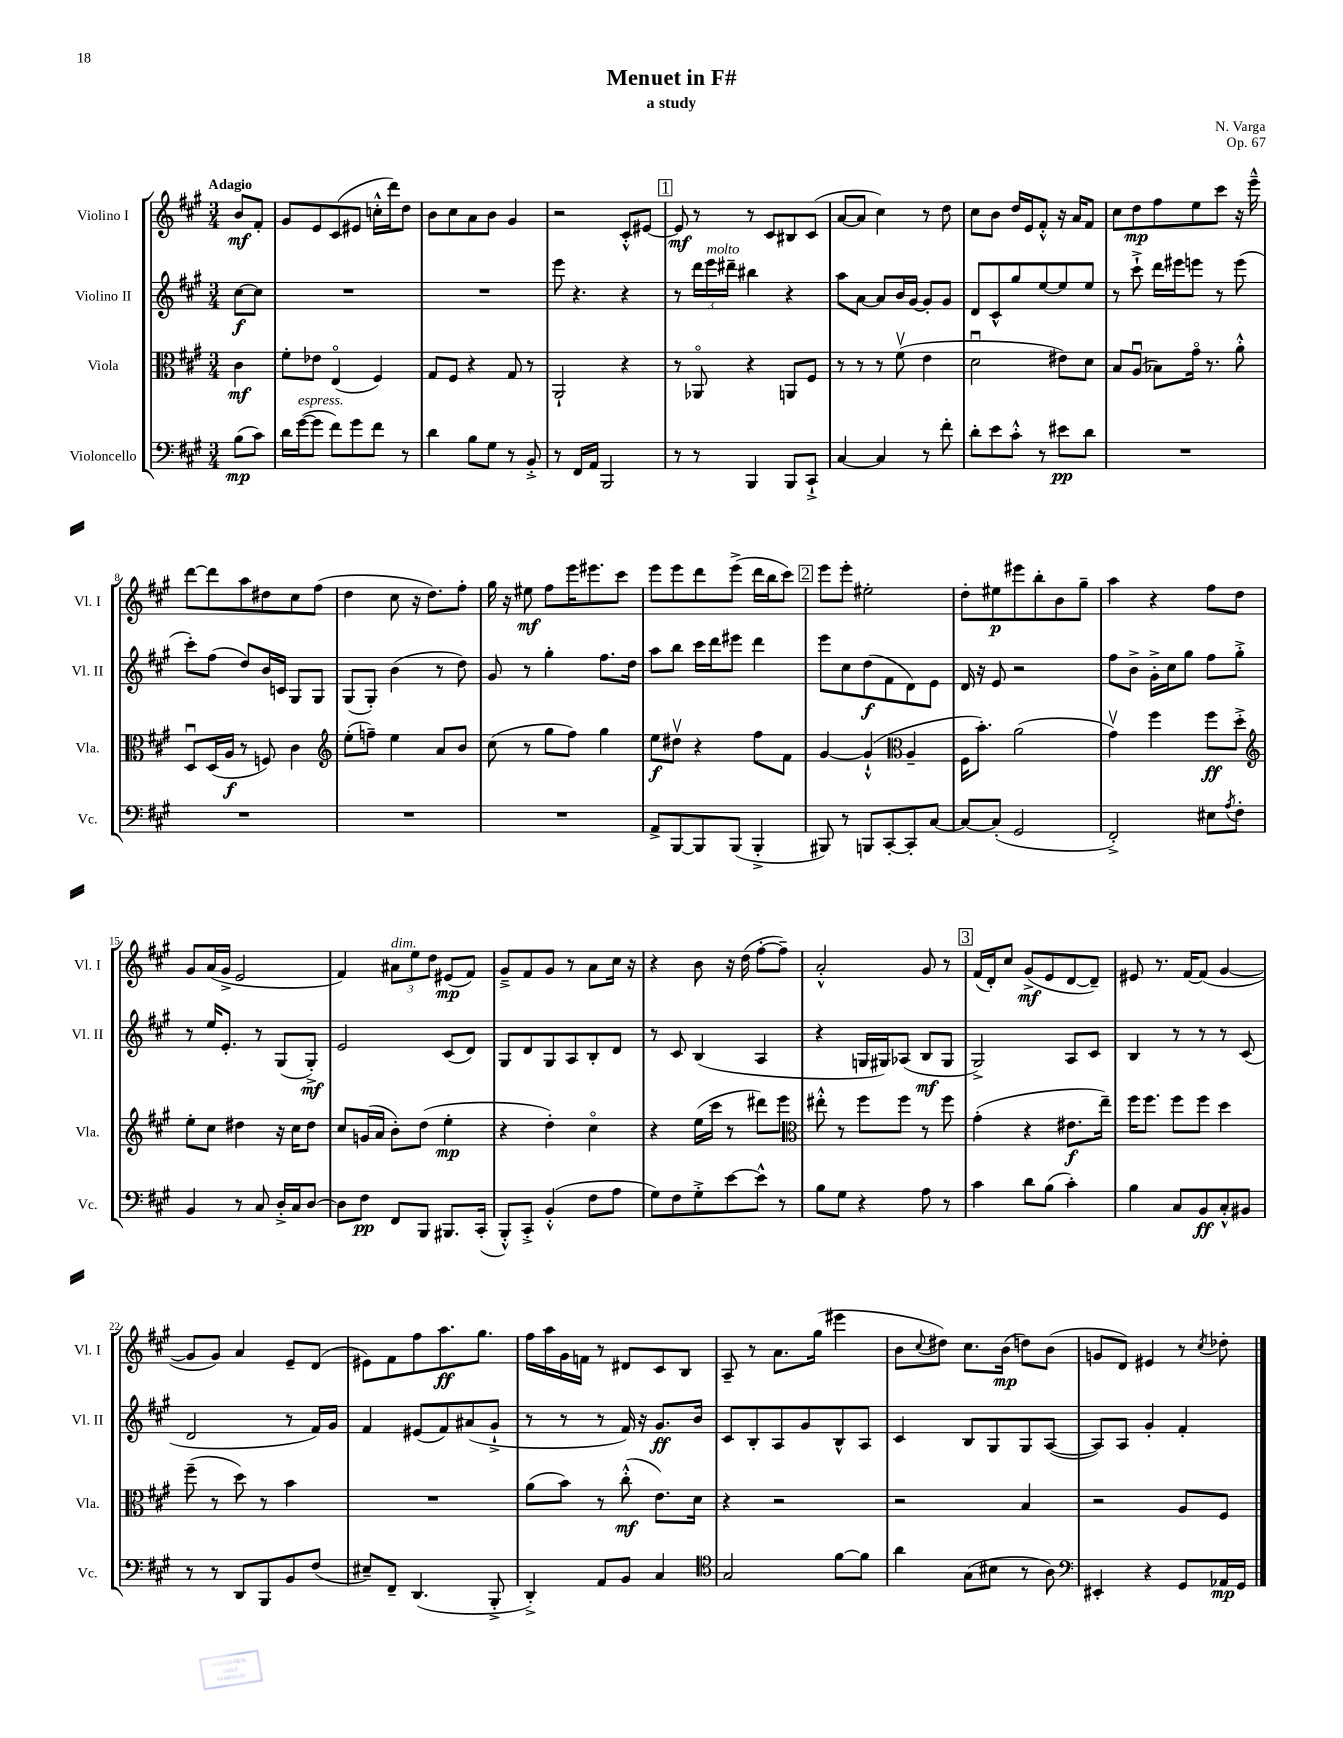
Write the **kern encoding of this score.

**kern	**dynam	**kern	**dynam	**kern	**dynam	**kern	**dynam
*part4	*part4	*part3	*part3	*part2	*part2	*part1	*part1
*staff4	*staff4	*staff3	*staff3	*staff2	*staff2	*staff1	*staff1
*I"Violoncello	*	*I"Viola	*	*I"Violino II	*	*I"Violino I	*
*I'Vc.	*	*I'Vla.	*	*I'Vl. II	*	*I'Vl. I	*
*clefF4	*	*clefC3	*	*clefG2	*	*clefG2	*
*k[f#c#g#]	*	*k[f#c#g#]	*	*k[f#c#g#]	*	*k[f#c#g#]	*
*M3/4	*	*M3/4	*	*M3/4	*	*M3/4	*
=	=	=	=	=	=	=	=
!	!	!	!	!	!	!LO:TX:a:B:t=Adagio	!
(8B\L	mp	4c#\	mf	[8cc#\L	f	8b/L	mf
8c#\J)	.	.	.	8cc#\J]	.	8f#'/J	.
=1	=1	=1	=1	=1	=1	=1	=1
16d\LL	.	8f#'\L	.	2.r	.	8g#/L	.
!LO:TX:a:i:t=espress.	!	!	!	!	!	!	!
([16g#\J	.	.	.	.	.	.	.
8g#\J]	.	8e-X\J	.	.	.	8e/	.
8f#\L)	.	(4E/	.	.	.	(8c#/	.
8g#\	.	.	.	.	.	8e#X/J	.
8f#\J	.	4F#/)	.	.	.	16ccn'^^\LL	.
.	.	.	.	.	.	16ddd\J)	.
8r	.	.	.	.	.	8dd\J	.
=2	=2	=2	=2	=2	=2	=2	=2
4d\	.	8G#/L	.	2.r	.	8b\L	.
.	.	8F#/J	.	.	.	8cc#\	.
8B\L	.	4r	.	.	.	8a\	.
8G#\J	.	.	.	.	.	8b\J	.
8r	.	8G#/	.	.	.	4g#/	.
8BB'^/	.	8r	.	.	.	.	.
=3	=3	=3	=3	=3	=3	=3	=3
8r	.	2AA`/	.	8eee\	.	2r	.
16FF#/LL	.	.	.	4.r	.	.	.
16AA/JJ	.	.	.	.	.	.	.
2BBB/	.	.	.	.	.	.	.
.	.	4r	.	4r	.	8c#'^^/L	.
.	.	.	.	.	.	[8e#X/J	.
!!LO:REH:place=s1:t=1
=4	=4	=4	=4	=4	=4	=4	=4
8r	.	8r	.	8r	.	8e#/]	mf
8r	.	8AA-X/	.	24ddd\LL	.	8r	.
!	!	!	!	!LO:TX:a:i:t=molto	!	!	!
.	.	.	.	24eee\	.	.	.
.	.	.	.	24ddd#X~\JJ	.	.	.
4BBB/	.	4r	.	4bb#X\	.	8r	.
.	.	.	.	.	.	8c#/L	.
8BBB/L	.	8AAn/L	.	4r	.	8B#X/	.
8CC#`^/J	.	8F#/J	.	.	.	(8c#/J	.
=5	=5	=5	=5	=5	=5	=5	=5
[4C#/	.	8r	.	8aa\L	.	[8a/L	.
.	.	8r	.	[8a\J	.	8a/J]	.
4C#/]	.	8r	.	8a/L]	.	4cc#\)	.
.	.	(8f#v\	.	16b/L	.	.	.
.	.	.	.	[16g#/JJ	.	.	.
8r	.	4e\	.	8g#'/L]	.	8r	.
8f#'\	.	.	.	8g#/J	.	8dd\	.
=6	=6	=6	=6	=6	=6	=6	=6
8d'\L	.	2du\	.	8d/L	.	8cc#\L	.
8e\	.	.	.	8c#^^/	.	8b\J	.
8c#'^^\J	.	.	.	8gg#/	.	16dd/LL	.
.	.	.	.	.	.	16e/J	.
8r	.	.	.	[8ee/	.	8f#'^^/J	.
8e#X\L	pp	8e#X\L)	.	8ee/]	.	16r	.
.	.	.	.	.	.	16a/KL	.
8d\J	.	8d\J	.	8ee/J	.	8f#/J	.
=7	=7	=7	=7	=7	=7	=7	=7
2.r	.	8B/L	.	8r	.	8cc#\L	.
.	.	(8Au/J	.	8ccc#`^\	.	8dd\	mp
.	.	8B-X\L)	.	16ddd\LL	.	8ff#\	.
.	.	.	.	16eee#X\J	.	.	.
.	.	16g#\Jk	.	8eeen\J	.	8ee\	.
.	.	8.r	.	.	.	.	.
.	.	.	.	8r	.	8ccc#\J	.
.	.	8a'^^\	.	(8eee\	.	16r	.
.	.	.	.	.	.	16eee~^^\	.
!!LO:LB:g=z
=8	=8	=8	=8	=8	=8	=8	=8
2.r	.	8Du/L	.	8ccc#'\L)	.	[8ddd\L	.
.	.	(16D/L	.	(8ff#\J	.	8ddd\]	.
.	.	16A/JJ	f	.	.	.	.
.	.	8r	.	8dd/L)	.	8aa\	.
.	.	8Fn/)	.	16b/L	.	8dd#X\	.
.	.	.	.	16cn/JJ	.	.	.
.	.	4c#\	.	8G#/L	.	8cc#\	.
.	.	.	.	8G#/J	.	(8ff#\J	.
=9	=9	=9	=9	=9	=9	=9	=9
*	*	*clefG2	*	*	*	*	*
2.r	.	(8ee'\L	.	(8G#/L	.	4dd\	.
.	.	8ffn~\J)	.	8G#'/J)	.	.	.
.	.	4ee\	.	(4b\	.	8cc#\	.
.	.	.	.	.	.	16r	.
.	.	.	.	.	.	8.dd\L)	.
.	.	8a/L	.	8r	.	.	.
.	.	8b/J	.	8dd\)	.	8ff#'\J	.
=10	=10	=10	=10	=10	=10	=10	=10
2.r	.	(8cc#\	.	8g#/	.	16gg#\	.
.	.	.	.	.	.	16r	.
.	.	8r	.	8r	.	8ee#X\	mf
.	.	8gg#\L	.	4gg#'\	.	8ff#\L	.
.	.	8ff#\J)	.	.	.	16eee\K	.
.	.	.	.	.	.	8.eee#X\	.
.	.	4gg#\	.	8.ff#\L	.	.	.
.	.	.	.	.	.	8ccc#\J	.
.	.	.	.	16dd\Jk	.	.	.
=11	=11	=11	=11	=11	=11	=11	=11
8AA^/L	.	8ee\L	f	8aa\L	.	8eee\L	.
[8BBB/	.	8dd#Xv\J	.	8bb\J	.	8eee\	.
8BBB/]	.	4r	.	16ccc#\LL	.	8ddd\	.
.	.	.	.	16ddd\J	.	.	.
(8BBB/J	.	.	.	8eee#X\J	.	(8eee^\J	.
4BBB'^/	.	8ff#\L	.	4ddd\	.	16ddd\LL	.
.	.	.	.	.	.	16bb\J	.
.	.	8f#\J	.	.	.	8ccc#\J)	.
!!LO:REH:place=s1:t=2
=12	=12	=12	=12	=12	=12	=12	=12
8BBB#X/)	.	[4g#/	.	8eee\L	.	8eee\L	.
8r	.	.	.	8cc#\	.	8eee'\J	.
8BBBn/L	.	(4g#`^^/]	.	(8dd\	f	2ee#X'\	.
[8CC#'/	.	.	.	8f#\	.	.	.
*	*	*clefC3	*	*	*	*	*
8CC#'/]	.	4A~/	.	8d\)	.	.	.
[8C#/J	.	.	.	8e\J	.	.	.
=13	=13	=13	=13	=13	=13	=13	=13
8C#/L_	.	16F#\KL	.	16d/	.	8dd'\L	.
.	.	8.b'\J)	.	16r	.	.	.
(8C#'/J]	.	.	.	8e/	.	8ee#X\	p
2GG#/	.	(2a\	.	2r	.	8eee#X\	.
.	.	.	.	.	.	8bb'\	.
.	.	.	.	.	.	8b\	.
.	.	.	.	.	.	8gg#~\J	.
=14	=14	=14	=14	=14	=14	=14	=14
2FF#'^/)	.	4g#v\)	.	8ff#\L	.	4aa\	.
.	.	.	.	8b^\J	.	.	.
.	.	4ff#\	.	16g#'^\LL	.	4r	.
.	.	.	.	16cc#\J	.	.	.
.	.	.	.	8gg#\J	.	.	.
8E#X\L	.	8ff#\L	ff	8ff#\L	.	8ff#\L	.
8qA/	.	.	.	.	.	.	.
8F#'\J	.	8dd'^\J	.	8gg#'^\J	.	8dd\J	.
!!LO:LB:g=z
=15	=15	=15	=15	=15	=15	=15	=15
*	*	*clefG2	*	*	*	*	*
4BB/	.	8ee'\L	.	8r	.	8g#/L	.
.	.	8cc#\J	.	16ee/KL	.	(16a/L	.
.	.	.	.	8.e'/J	.	16g#^/JJ	.
8r	.	4dd#X\	.	.	.	2e/	.
8C#/	.	.	.	8r	.	.	.
16D'^/LL	.	16r	.	(8G#/L	.	.	.
16C#/J	.	16cc#\KL	.	.	.	.	.
[8D/J	.	8dd#\J	.	8G#'^/J)	mf	.	.
=16	=16	=16	=16	=16	=16	=16	=16
8D\L]	.	8cc#/L	.	2e/	.	4f#/)	.
8F#\J	pp	(16gn/L	.	.	.	.	.
.	.	16a/JJ	.	.	.	.	.
!	!	!	!	!	!	!LO:TX:a:i:t=dim.	!
8FF#/L	.	8b'\L)	.	.	.	12a#X\L	.
.	.	.	.	.	.	12ee\	.
8BBB/J	.	(8dd\J	.	.	.	.	.
.	.	.	.	.	.	12dd\J	.
8.BBB#X/L	.	4ee'\	mp	(8c#/L	.	(8e#X/L	mp
.	.	.	.	8d/J)	.	8f#/J)	.
(16CC#'/Jk	.	.	.	.	.	.	.
=17	=17	=17	=17	=17	=17	=17	=17
8BBB'^^/L)	.	4r	.	8G#/L	.	8g#~^/L	.
8CC#'^/J	.	.	.	8d/	.	8f#/	.
(4BB'^^/	.	4dd'\)	.	8G#/	.	8g#/J	.
.	.	.	.	8A/	.	8r	.
8F#\L	.	4cc#\	.	8B'/	.	8a\L	.
8A\J	.	.	.	8d/J	.	16cc#\Jk	.
.	.	.	.	.	.	16r	.
=18	=18	=18	=18	=18	=18	=18	=18
8G#\L)	.	4r	.	8r	.	4r	.
8F#\	.	.	.	8c#/	.	.	.
8G#'^\	.	(16ee\LL	.	(4B/	.	8b\	.
.	.	16ccc#\JJ	.	.	.	.	.
[8e\	.	8r	.	.	.	16r	.
.	.	.	.	.	.	(16dd\	.
8e^^\J]	.	8ddd#X\L)	.	4A/	.	[8ff#'\L	.
8r	.	8eee\J	.	.	.	8ff#~\J])	.
=19	=19	=19	=19	=19	=19	=19	=19
*	*	*clefC3	*	*	*	*	*
8B\L	.	8ee#X'^^\	.	4r	.	2a'^^/	.
8G#\J	.	8r	.	.	.	.	.
4r	.	8ff#\L	.	16Gn/LL	.	.	.
.	.	.	.	16G#X/J)	.	.	.
.	.	8ff#\J	.	(8A-X/J	.	.	.
8A\	.	8r	.	8B/L	mf	8g#/	.
8r	.	8ff#\	.	8G#/J	.	8r	.
!!LO:REH:place=s1:t=3
=20	=20	=20	=20	=20	=20	=20	=20
4c#\	.	(4g#'\	.	2G#^/)	.	(16f#/LL	.
.	.	.	.	.	.	16d'/J)	.
.	.	.	.	.	.	8cc#/J	.
8d\L	.	4r	.	.	.	(8g#^/L	mf
(8B\J	.	.	.	.	.	8e/	.
4c#'\)	.	8.e#X\L	f	8A/L	.	[8d/	.
.	.	.	.	8c#/J	.	8d~/J])	.
.	.	16ee~\Jk)	.	.	.	.	.
=21	=21	=21	=21	=21	=21	=21	=21
4B\	.	16ff#\KL	.	4B/	.	8e#X/	.
.	.	8.ff#\J	.	.	.	.	.
.	.	.	.	.	.	8.r	.
8C#/L	.	8ff#\L	.	8r	.	.	.
.	.	.	.	.	.	[16f#/KL	.
8BB/	ff	8ff#\J	.	8r	.	(8f#/J]	.
8C#'^^/	.	4dd\	.	8r	.	[4g#/	.
8BB#X/J	.	.	.	(8c#/	.	.	.
!!LO:LB:g=z
=22	=22	=22	=22	=22	=22	=22	=22
8r	.	(8ff#~\	.	2d/	.	8g#/L]	.
8r	.	8r	.	.	.	8g#/J)	.
8DD/L	.	8dd\)	.	.	.	4a/	.
8BBB/	.	8r	.	.	.	.	.
8BB/	.	4b\	.	8r	.	8e~/L	.
(8F#/J	.	.	.	16f#/LL)	.	(8d/J	.
.	.	.	.	16g#/JJ	.	.	.
=23	=23	=23	=23	=23	=23	=23	=23
8E#X~/L)	.	2.r	.	4f#/	.	8e#X\L)	.
8FF#~/J	.	.	.	.	.	8f#\	.
(4.DD/	.	.	.	(8e#X/L	.	8ff#\	.
.	.	.	.	8f#/)	.	8.aa\	ff
.	.	.	.	(8a#X/	.	.	.
.	.	.	.	.	.	8.gg#\J	.
8BBB'^/	.	.	.	8g#`^/J	.	.	.
=24	=24	=24	=24	=24	=24	=24	=24
4DD'^/)	.	(8a\L	.	8r	.	16ff#\LL	.
.	.	.	.	.	.	16aa\	.
.	.	8b\J)	.	8r	.	16g#\	.
.	.	.	.	.	.	16fn\JJ	.
8AA/L	.	8r	.	8r	.	8r	.
8BB/J	.	(8cc#'^^\	mf	16f#/)	.	8d#X/L	.
.	.	.	.	16r	.	.	.
4C#/	.	8.e\L)	.	8.g#/L	ff	8c#/	.
.	.	.	.	.	.	8B/J	.
.	.	16d\Jk	.	16b/Jk	.	.	.
=25	=25	=25	=25	=25	=25	=25	=25
*clefC4	*	*	*	*	*	*	*
2G#/	.	4r	.	8c#/L	.	8A~/	.
.	.	.	.	8B'/	.	8r	.
.	.	2r	.	8A/	.	8.a\L	.
.	.	.	.	8g#/	.	.	.
.	.	.	.	.	.	(16gg#\Jk	.
[8f#\L	.	.	.	8B^^/	.	4eee#X\	.
8f#\J]	.	.	.	8A/J	.	.	.
=26	=26	=26	=26	=26	=26	=26	=26
4a\	.	2r	.	4c#/	.	8b\L	.
.	.	.	.	.	.	8qqcc#/	.
.	.	.	.	.	.	8dd#X\J)	.
(8G#\L	.	.	.	8B/L	.	8.cc#\L	.
8B#X\J	.	.	.	8G#/	.	.	.
.	.	.	.	.	.	(16b\Jk	mp
8r	.	4B/	.	8G#/	.	8ddn\L)	.
8A\)	.	.	.	([8A/J	.	(8b\J	.
=27	=27	=27	=27	=27	=27	=27	=27
*clefF4	*	*	*	*	*	*	*
4EE#X'/	.	2r	.	8A/L])	.	8gn/L	.
.	.	.	.	8A/J	.	8d/J)	.
4r	.	.	.	4g#'/	.	4e#X/	.
8GG#/L	.	8A/L	.	4f#'/	.	8r	.
.	.	.	.	.	.	8qcc#/	.
16AA-X/L	mp	8F#/J	.	.	.	8dd-X'\	.
16GG#/JJ	.	.	.	.	.	.	.
==	==	==	==	==	==	==	==
*-	*-	*-	*-	*-	*-	*-	*-
